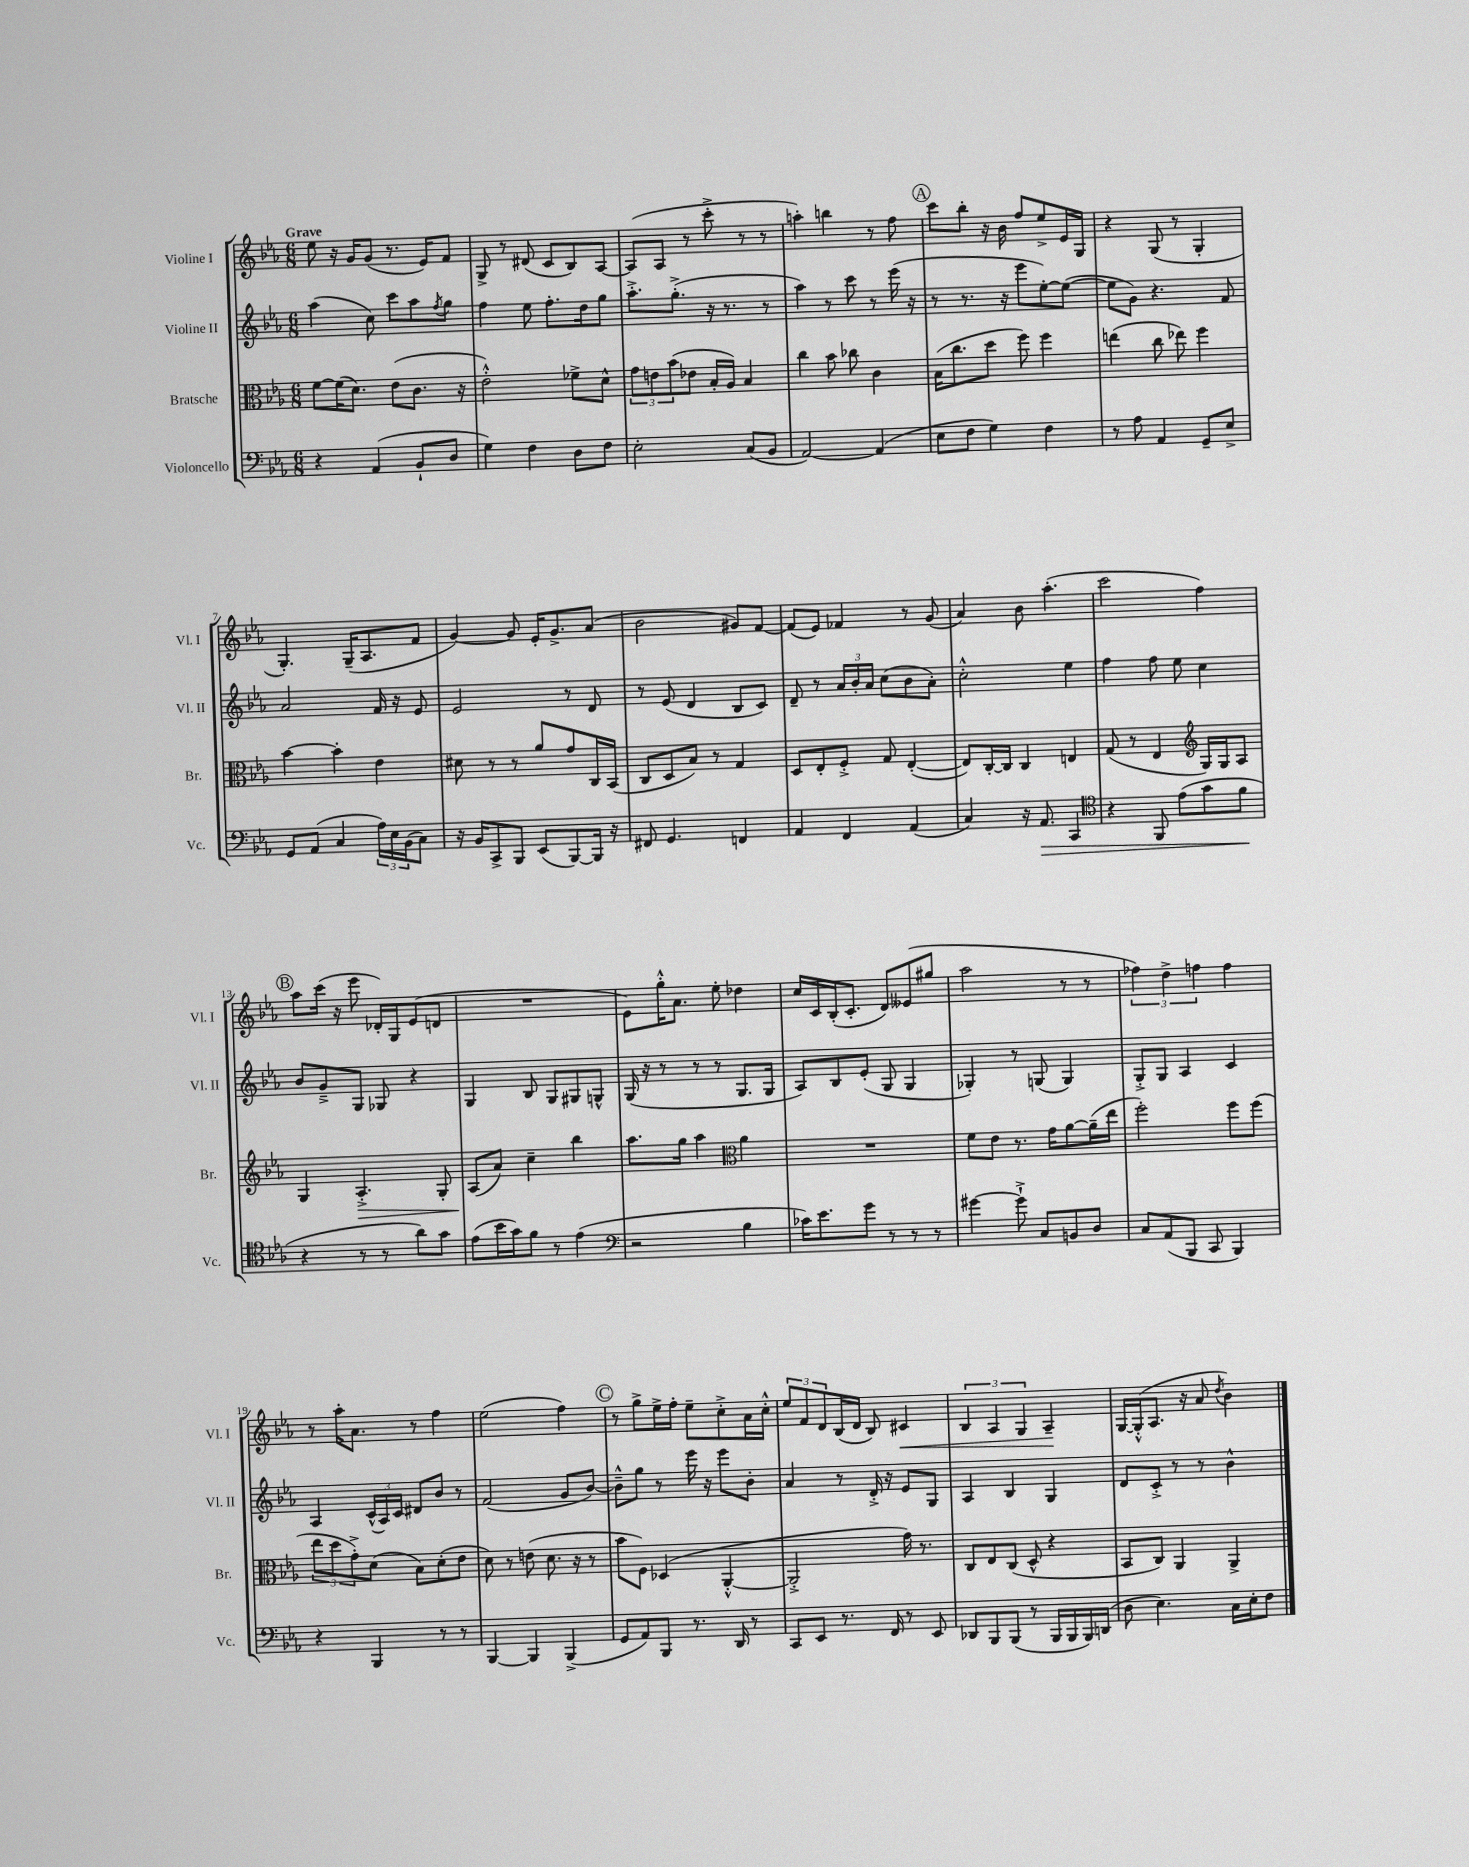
<<
\new StaffGroup <<
\new Staff = "s0" \with { instrumentName = "Violine I" shortInstrumentName = "Vl. I" } {
    \clef treble \key ees \major \numericTimeSignature \time 6/8 \tempo "Grave"
    ees''8 r16 g'16 g'8( r8. ees'16) f'8 |
    g8-> r8 dis'8( c'8 bes8) aes8~ |
    aes8( aes8 r8 c'''8-.-> r8 r8 |
    a''4-.) b''4 r8 f''8 |
    \mark \markup { \circle "A" } c'''8 bes''8-. r16 bes'16 f''8 ees''8-> ees'16 g16 |
    r4 g8( r8 g4-. |
    g4.-.) g16--( aes8. f'8 |
    g'4~) g'8 ees'16-. g'8.-> aes'8( |
    bes'2 gis'8) f'8~ |
    f'8( ees'8) fes'4 r8 g'8( |
    aes'4) bes'8 aes''4.-.( |
    c'''2 f''4) |
    \mark \markup { \circle "B" } aes''8 c'''16( r16 ees'''8 des'16-.) g16 ees'8( d'8 |
    R2. |
    ees'8) g''16-.-^ aes'8. ees''8-. des''4 |
    c''16 c'16 bes16-.( c'8.-. d'8) eeses'8( gis''8 |
    aes''2 r8 r8 |
    \tuplet 3/2 { fes''4) d''4-> f''4 } f''4 |
    r8 aes''16-. aes'8. r8 f''4 |
    ees''2( f''4) |
    \mark \markup { \circle "C" } r8 g''8-> ees''16-> f''16-. ees''8-- c''8-.-> aes'16 c''16-.-^ |
    \tuplet 3/2 { ees''8 f'8 d'8 } bes16( d'16 bes8) cis'4\< |
    \tuplet 3/2 { bes4 aes4 g4 } aes4--\! |
    g16~ g16-.-^( aes8. r16 aes'8 \acciaccatura { d''8 } bes'4) \bar "|." |
}
\new Staff = "s1" \with { instrumentName = "Violine II" shortInstrumentName = "Vl. II" } {
    \clef treble \key ees \major \numericTimeSignature \time 6/8
    aes''4( c''8) c'''8 aes''8 \acciaccatura { f''8 } g''8 |
    f''4 ees''8 f''8.-. d''16 g''8 |
    aes''8.-.-> g''8.-.->( r16 r8. r8 |
    aes''4) r8 c'''8 r8 ees'''16( r16 |
    \mark \markup { \circle "A" } r8 r8. r16 ees'''8 ees''8~-.) ees''8~( |
    ees''8 g'8) r4. f'8 |
    aes'2 f'16 r16 ees'8 |
    ees'2 r8 d'8 |
    r8 ees'8( d'4 bes8 c'8) |
    d'8-- r8 \tuplet 3/2 { aes'16 bes'16-. aes'16 } c''8( bes'8 aes'8-.) |
    c''2-.-^ ees''4 |
    f''4 f''8 ees''8 c''4 |
    \mark \markup { \circle "B" } bes'8 g'8---> g8 ges8 r4 |
    g4 bes8 g8 gis8 g8-^ |
    g16( r16 r8 r8 r8 g8. g16 |
    aes8) bes8 ees'8-.( g8 g4 |
    ges4-.) r8 g8( g4) |
    g8-.-> g8 aes4 c'4 |
    aes4 \tuplet 3/2 { c'16-^( aes16) c'16 } dis'8 bes'8 r8 |
    f'2( g'8 bes'8~) |
    \mark \markup { \circle "C" } bes'8---^ g''8 r8 ees'''16 r16 ees'''8 bes'8-. |
    aes'4 r8 d'16-.-> r16 ees'8 g8 |
    aes4 bes4 g4 |
    d'8 c'8-.-> r8 r8 bes'4-^ \bar "|." |
}
\new Staff = "s2" \with { instrumentName = "Bratsche" shortInstrumentName = "Br." } {
    \clef alto \key ees \major \numericTimeSignature \time 6/8
    f'8~ f'16( d'8.) ees'8( c'8. r16 |
    ees'2-.-^) fes'8-> d'8-^ |
    \tuplet 3/2 { g'8 e'8 bes'8( } ees'8 bes16-. aes16) bes4 |
    c''4 bes'8 ces''8 c'4 |
    \mark \markup { \circle "A" } bes16( c''8. d''8 f''8) f''4 |
    e''4( c''8 ees''8) f''4 |
    bes'4~ bes'4-. ees'4 |
    dis'8 r8 r8 aes'8 g'8 c16 bes,16( |
    c8 d8 bes8) r8 g4 |
    d8 ees8-. f8-.-> g8 ees4~-.( |
    ees8) c16~-. c16 c4 e4 |
    g8( r8 ees4 \clef treble g16) g16 aes8 |
    \mark \markup { \circle "B" } g4 aes4.-.->\> g8-. |
    aes8\!( aes'8) c''4-- bes''4 |
    aes''8. g''16 aes''4 \clef alto aes'4 |
    R2. |
    f'8 ees'8 r8. g'16 aes'8~ aes'16--( ees''16 |
    f''2-.) f''8 f''8( |
    \tuplet 3/2 { ees''8 d''8 g'8-.->) } d'8( bes8) d'8-.( ees'8 |
    d'8) r8 e'8( d'8. r16 r8 |
    \mark \markup { \circle "C" } bes'8 f8) des4( aes,4~-.-^ |
    aes,2-.-> g'16) r8. |
    c8 ees8 c8( d8-^ r4 |
    bes,8 c8) aes,4 aes,4-> \bar "|." |
}
\new Staff = "s3" \with { instrumentName = "Violoncello" shortInstrumentName = "Vc." } {
    \clef bass \key ees \major \numericTimeSignature \time 6/8
    r4 aes,4( bes,8-! d8 |
    g4) f4 d8 f8 |
    ees2-. c8( bes,8 |
    aes,2~) aes,4( |
    \mark \markup { \circle "A" } ees8 f8 g4) f4 |
    r8 aes8 aes,4 g,8-- ees8-> |
    g,8 aes,8( c4 \tuplet 3/2 { aes16) ees16 bes,16( } c8) |
    r16 bes,16 c,8-> bes,,8 ees,8( bes,,8~) bes,,16 r16 |
    fis,8 g,4. f,4 |
    aes,4 f,4 aes,4( |
    c4) r16 aes,8.\> c,4 |
    \clef tenor r4 f,8 ees'8( g'8 f'8\! |
    \mark \markup { \circle "B" } r4 r8 r8 aes'8) g'8 |
    ees'8( bes'16 g'16) f'8 r8 ees'4( |
    \clef bass r2 bes4 |
    ces'16) ees'8. g'8 r8 r8 r8 |
    gis'4~ gis'8-!-> c8 b,8 d8 |
    c8 aes,8( bes,,8 c,8 bes,,4) |
    r4 bes,,4 r8 r8 |
    bes,,4~ bes,,4 bes,,4->( |
    \mark \markup { \circle "C" } g,8 aes,8) bes,,8 r8. d,16 r8 |
    c,8 ees,8 r8. f,16 r8 ees,8 |
    des,8 bes,,8 bes,,8( r8 bes,,16 bes,,16 bes,,16) d,16( |
    d8 ees4.) c16 ees16-. f8 \bar "|." |
}
>>
>>
